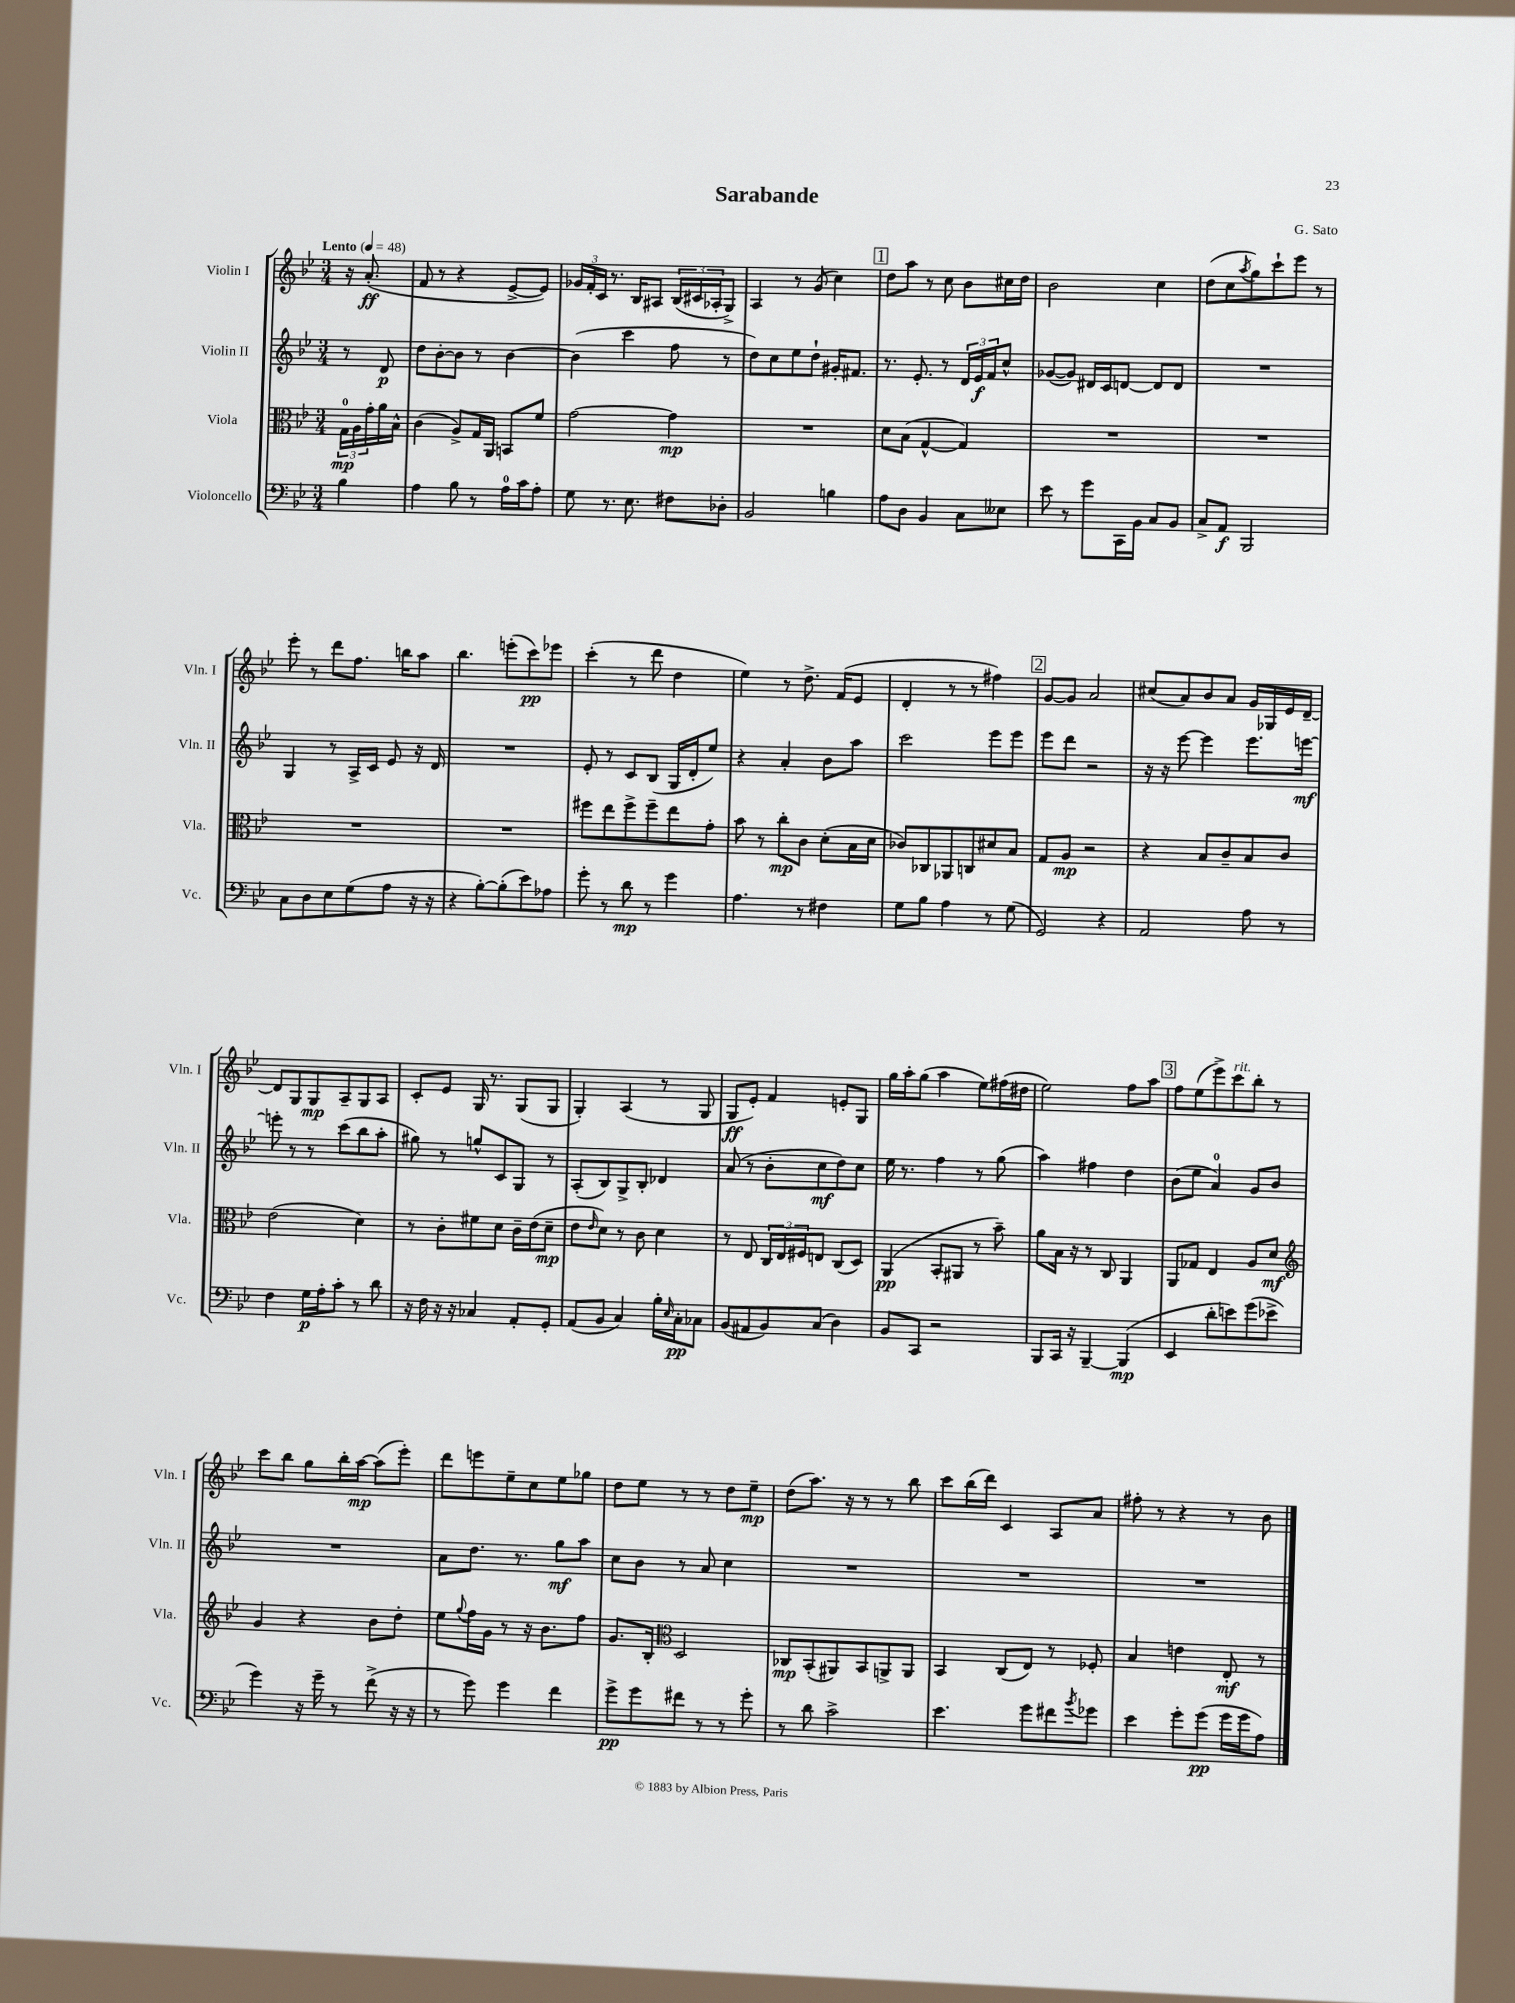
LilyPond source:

\header { title = "Sarabande" composer = "G. Sato" }
<<
\new StaffGroup <<
\new Staff = "s0" \with { instrumentName = "Violin I" shortInstrumentName = "Vln. I" } {
    \clef treble \key bes \major \numericTimeSignature \time 3/4 \partial 4 \tempo "Lento" 4 = 48
    r16 a'8.-.\ff( |
    f'8 r8 r4 ees'8~-> ees'8) |
    \tuplet 3/2 { ges'16 f'16-. c'16 } r8. bes16 ais8 \tuplet 3/2 { bes16( cis'16 aes16-. } g8->) |
    a4 r8 g'8( c''4) |
    \mark \markup { \box "1" } d''8 a''8 r8 c''8 bes'8 cis''16 d''16 |
    bes'2 c''4 |
    d''8( c''8 \acciaccatura { a''8 } g''8) c'''8-! ees'''8 r8 |
    ees'''8-. r8 d'''8 f''8. b''16 a''8 |
    bes''4. e'''8-.( c'''8\pp) ees'''8 |
    c'''4-.( r8 d'''8 d''4 |
    ees''4) r8 d''8.-> f'16( ees'8 |
    d'4-. r8 r8 fis''4) |
    \mark \markup { \box "2" } g'8~ g'8 a'2 |
    cis''8( a'8) bes'8 a'8 g'16 ges16 ees'16 d'16~-- |
    d'8 g8 g8\mp a8-- g8 a8 |
    c'8-. ees'8 g16 r8. g8( g8 |
    g4-.) a4( r8 g8 |
    g8\ff ees'8-.) f'4 e'8-. g8 |
    g''16 a''16-. g''8( a''4 ees''8) fis''16( dis''16 |
    ees''2) f''8 a''8 |
    \mark \markup { \box "3" } f''8 ees''8( ees'''8->) c'''8^\markup { \italic "rit." } bes''8-. r8 |
    c'''8 bes''8 g''8 bes''16-. a''16~\mp a''8( ees'''8-.) |
    d'''8 e'''8 ees''8-- c''8 ees''8 ges''8 |
    d''8 ees''8 r8 r8 d''8 ees''8--\mp |
    d''8( a''8.) r16 r8 r8 bes''8 |
    c'''8 bes''16( d'''16) c'4 a8 a'8 |
    fis''8-. r8 r4 r8 bes'8 \bar "|." |
}
\new Staff = "s1" \with { instrumentName = "Violin II" shortInstrumentName = "Vln. II" } {
    \clef treble \key bes \major \numericTimeSignature \time 3/4 \partial 4
    r8 d'8\p |
    d''8 bes'8~-. bes'8 r8 bes'4~ |
    bes'4( c'''4 f''8 r8 |
    d''8) c''8 ees''8 d''8-! gis'16-. fis'8. |
    \mark \markup { \box "1" } r8. ees'8.-. r8 \tuplet 3/2 { d'16 ees'16\f f'16 } c''8-^ |
    ges'8~( ges'8) dis'16 c'16 d'8~ d'8 d'8 |
    R2. |
    g4 r8 a16-> c'16 ees'8 r16 d'16 |
    R2. |
    ees'8-. r8 c'8 bes8( g16 d'16-. ees''8) |
    r4 a'4-. bes'8 a''8 |
    c'''2 ees'''8 ees'''8 |
    \mark \markup { \box "2" } ees'''8 d'''8 r2 |
    r16 r16 ees'''8~ ees'''4 ees'''8. e'''16~\mf |
    e'''8-. r8 r8 c'''8( bes''8 a''8-. |
    gis''8) r8 g''8-^ c'8 g8 r8 |
    a8-.( bes8) g8-> bes8-. des'4 |
    a'8( r8 bes'8-. c''8\mf d''8) c''8 |
    ees''16 r8. f''4 r8 g''8( |
    a''4) fis''4 d''4 |
    \mark \markup { \box "3" } bes'8( ees''8 a'4-0) g'8 bes'8 |
    R2. |
    a'8 d''8. r8. g''8\mf a''8 |
    c''8 bes'8 r8 a'8 c''4 |
    R2. |
    R2. |
    R2. \bar "|." |
}
\new Staff = "s2" \with { instrumentName = "Viola" shortInstrumentName = "Vla." } {
    \clef alto \key bes \major \numericTimeSignature \time 3/4 \partial 4
    \tuplet 3/2 { g16-0\mp a16 g'16-. } a'16 bes16-^ |
    c'4( a8->) g16 a,16 b,8 f'8 |
    g'2~ g'4\mp |
    R2. |
    \mark \markup { \box "1" } d'8 bes8( g4~-^ g4) |
    R2. |
    R2. |
    R2. |
    R2. |
    fis''8 ees''8 fis''8-> fis''8-- ees''8 g'8-. |
    bes'8 r8 c''8-.\mp c'8 d'8-.( bes16 d'16 |
    ces'8) ces8 aes,8 c8 dis'8 bes8 |
    \mark \markup { \box "2" } g8 a8\mp r2 |
    r4 bes8 c'8-- bes8 c'8 |
    ees'2( d'4) |
    r8 c'8-. fis'8 d'8 c'16-- ees'16( d'8--\mp |
    ees'8 \grace { ees'16 } d'8) r8 c'8 d'4 |
    r8 ees8 \tuplet 3/2 { c16 ees16 fis16 } e8 c8( d8) |
    a,4\pp( bes,8-. ais,8 r8 bes'8--) |
    a'8 bes16 r16 r8 c8 a,4 |
    \mark \markup { \box "3" } a,8 ges8 ees4 a8 d'8\mf |
    \clef treble g'4 r4 bes'8 d''8-. |
    ees''8 \appoggiatura { g''8 } f''16 g'16 r8 r16 bes'8. f''8 |
    g'8. bes16-. \clef alto d2 |
    ces8\mp bes,8-.( ais,8) bes,8 a,8-> a,8 |
    bes,4 c8( ees8) r8 fes8-. |
    bes4 e'4 ees8-.\mf r8 \bar "|." |
}
\new Staff = "s3" \with { instrumentName = "Violoncello" shortInstrumentName = "Vc." } {
    \clef bass \key bes \major \numericTimeSignature \time 3/4 \partial 4
    bes4 |
    a4 bes8 r8 a16-0 c'16 a8-. |
    g8 r8. ees8. fis8 des8-. |
    bes,2 b4 |
    \mark \markup { \box "1" } a8 d8 bes,4 c8 eeses8 |
    ees'8 r8 g'8 c,16 bes,16 c8 bes,8 |
    c8-> a,8\f bes,,2 |
    c8 d8 ees8 g8( a8 r16 r16 |
    r4 bes8~-.) bes8-.( ees'8) aes8 |
    g'8-. r8 d'8\mp r8 g'4 |
    a4. r8 fis4 |
    g8 bes8 a4 r8 g8( |
    \mark \markup { \box "2" } g,2) r4 |
    a,2 a8 r8 |
    f4 g16\p a16-. c'8-. r8 d'8 |
    r16 f16 r16 r16 ces4 a,8-. g,8-. |
    a,8( bes,8 c4) bes16-. \grace { ees16 } c16-.\pp ces8 |
    bes,8( ais,8 bes,8) c8( d4) |
    bes,8 c,8 r2 |
    bes,,8 c,16 r16 bes,,4~-- bes,,4\mp( |
    \mark \markup { \box "3" } ees,4 d'8-. e'8) g'8( ees'8-> |
    g'4) r16 g'16-- r8 f'8->( r16 r16 |
    r8 g'8) g'4 f'4 |
    g'8->\pp g'8 fis'8 r8 r8 g'8-. |
    r8 d'8 c'2-> |
    ees'4. g'8 fis'8 \acciaccatura { bes'8 } ges'8 |
    ees'4 g'8-. g'8\pp( g'16 g'16 a8) \bar "|." |
}
>>
>>
\layout { \context { \Score \remove "Bar_number_engraver" } }
